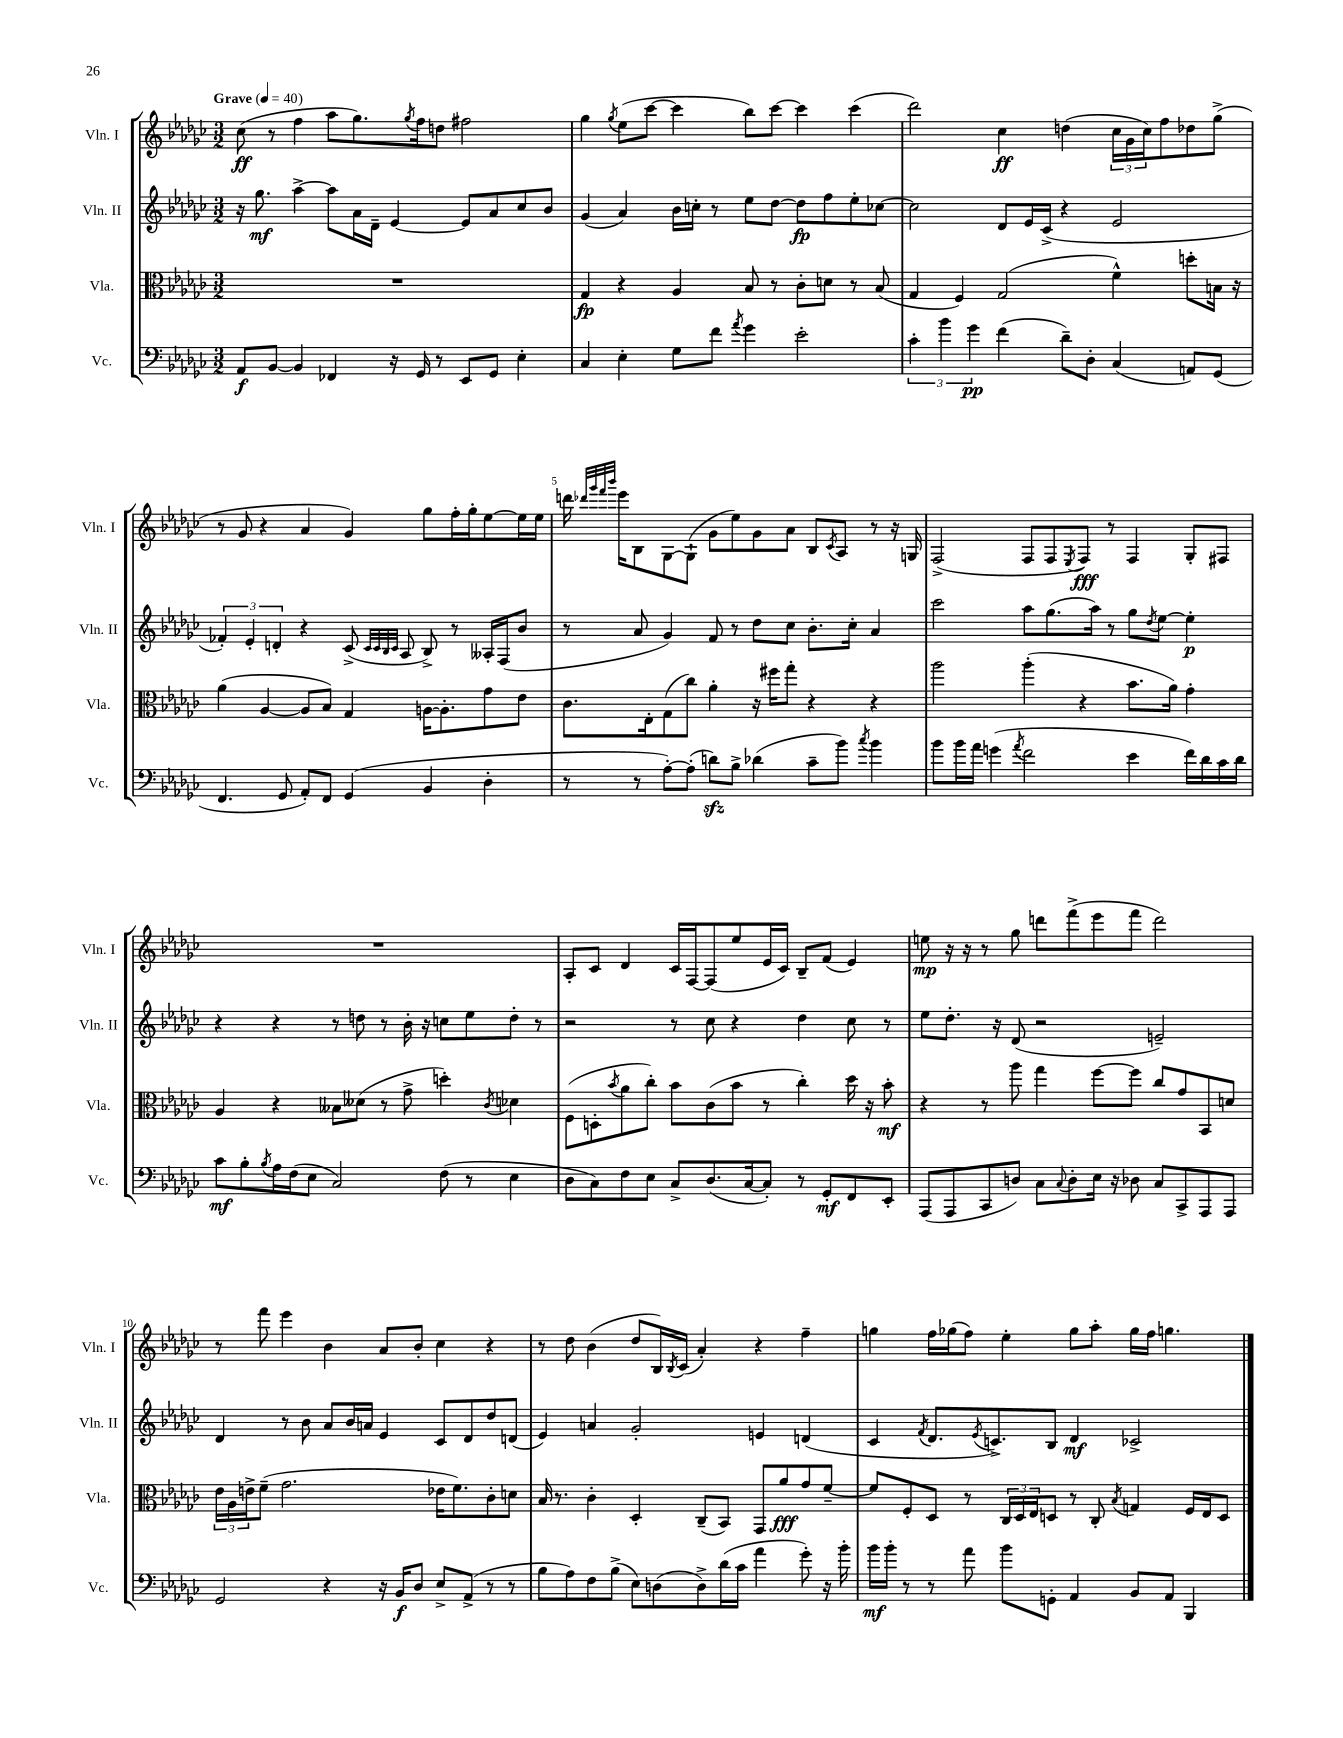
<<
\new StaffGroup <<
\new Staff = "s0" \with { instrumentName = "Vln. I" shortInstrumentName = "Vln. I" } {
    \clef treble \key ges \major \numericTimeSignature \time 3/2 \tempo "Grave" 4 = 40
    ces''8\ff( r8 f''4 aes''8 ges''8.) \acciaccatura { ges''8 } f''16 d''8 fis''2 |
    ges''4 \acciaccatura { ges''8 } ees''8( ces'''8~ ces'''4 bes''8) ces'''8~ ces'''4 ces'''4( |
    des'''2) ces''4\ff d''4( \tuplet 3/2 { ces''16 ges'16 ces''16) } f''8 des''8 ges''8->( |
    r8 ges'8 r4 aes'4 ges'4) ges''8 f''16-. ges''16-. ees''8~ ees''16 ees''16 |
    d'''16 \grace { des'''32 ges'''32 f'''32 bes'''32 } ees'''16 bes8 ges8~ ges8-!( ges'8 ees''8) ges'8 aes'8 bes8 \acciaccatura { ces'8 } aes8 r8 r16 g16 |
    f2->( f8 f8 \acciaccatura { ees8 } f8\fff) r8 f4 ges8-. fis8 |
    R1. |
    aes8-. ces'8 des'4 ces'16 f16~ f8( ees''8 ees'16 ces'16) bes8-- f'8( ees'4) |
    e''8\mp r16 r16 r8 ges''8 d'''8 f'''8->( ees'''8 f'''8 d'''2) |
    r8 f'''8 ees'''4 bes'4 aes'8 bes'8-. ces''4 r4 |
    r8 des''8 bes'4( des''8 bes16) \acciaccatura { bes8 } ces'16( aes'4-.) r4 f''4-- |
    g''4 f''16 ges''16( f''8) ees''4-. ges''8 aes''8-. ges''16 f''16 g''4. \bar "|." |
}
\new Staff = "s1" \with { instrumentName = "Vln. II" shortInstrumentName = "Vln. II" } {
    \clef treble \key ges \major \numericTimeSignature \time 3/2
    r16 ges''8.\mf aes''4~-> aes''8 aes'16 des'16-- ees'4~ ees'8 aes'8 ces''8 bes'8 |
    ges'4( aes'4) bes'16 c''16-. r8 ees''8 des''8~ des''8\fp f''8 ees''8-. ces''8~ |
    ces''2 des'8 ees'16 ces'16->( r4 ees'2 |
    \tuplet 3/2 { fes'4-.) ees'4-. d'4-. } r4 ces'8->( \grace { ces'32 ces'32 bes32 ces'32 } aes8 bes8->) r8 aeses16-. f16( bes'8 |
    r8 aes'8 ges'4) f'8 r8 des''8 ces''8 bes'8.-. ces''16-. aes'4 |
    ces'''2 aes''8 ges''8.( aes''16) r8 ges''8 \acciaccatura { des''8 } ees''8~ ees''4-.\p |
    r4 r4 r8 d''8 r8 bes'16-. r16 c''8 ees''8 d''8-. r8 |
    r2 r8 ces''8 r4 des''4 ces''8 r8 |
    ees''8 des''8.-. r16 des'8( r2 e'2--) |
    des'4 r8 bes'8 aes'8 bes'16 a'16 ees'4 ces'8 des'8 des''8 d'8( |
    ees'4) a'4 ges'2-. e'4 d'4( |
    ces'4 \acciaccatura { f'8 } des'8. \acciaccatura { ees'8 } c'8.->) bes8 des'4\mf ces'2-> \bar "|." |
}
\new Staff = "s2" \with { instrumentName = "Vla." shortInstrumentName = "Vla." } {
    \clef alto \key ges \major \numericTimeSignature \time 3/2
    R1. |
    ges4\fp r4 aes4 bes8 r8 ces'8-. d'8 r8 bes8( |
    ges4 f4) ges2( f'4-^) d''8-. b16 r16 |
    aes'4( aes4~ aes8 bes8) ges4 a16~ a8.-. ges'8 ees'8 |
    ces'8. ees16-. ges8( ces''8) aes'4-. r16 fis''16 ges''8-. r4 r4 |
    aes''2 aes''4-.( r4 bes'8. aes'16) ges'4-. |
    aes4 r4 beses8 deses'8( r8 ges'8-> d''4-.) \acciaccatura { ces'8 } des'4 |
    f8( d8-. \acciaccatura { bes'8 } aes'8 ces''8-.) bes'8 ces'8( bes'8 r8 ces''4-.) des''16 r16 bes'8-.\mf |
    r4 r8 aes''8 ges''4 f''8~ f''8 ces''8 ges'8 bes,8 d'8 |
    \tuplet 3/2 { ees'16 aes16 e'16-> } f'8--( ges'2. ees'16 f'8.) ces'8-. d'8 |
    bes16 r8. ces'4-. des4-. ces8--( bes,8) ges,8 aes'8\fff ges'8 f'8~-- |
    f'8 f8-. des8 r8 \tuplet 3/2 { ces16 des16 ees16 } d8 r8 ces8-. \acciaccatura { bes8 } g4 f16 ees16 d8 \bar "|." |
}
\new Staff = "s3" \with { instrumentName = "Vc." shortInstrumentName = "Vc." } {
    \clef bass \key ges \major \numericTimeSignature \time 3/2
    aes,8\f bes,8~ bes,4 fes,4 r16 ges,16 r8 ees,8 ges,8 ees4-. |
    ces4 ees4-. ges8 f'8 \acciaccatura { aes'8 } ges'4 ees'2-. |
    \tuplet 3/2 { ces'4-. bes'4 ges'4\pp } f'4( des'8--) des8-. ces4( a,8) ges,8( |
    f,4. ges,8 aes,8-.) f,8 ges,4( bes,4 des4-. |
    r8 r8 aes8~-.) aes8-.( d'8\sfz) bes8-> des'4( ces'8-- bes'8) \acciaccatura { ces''8 } bes'4 |
    bes'8 bes'16 aes'16 g'4( \acciaccatura { aes'8 } f'2 ees'4 f'16) des'16 ces'16 des'16 |
    ces'8\mf bes8-. \acciaccatura { bes8 } aes16 f16( ees8 ces2) f8( r8 ees4 |
    des8 ces8) f8 ees8 ces8-> des8.( ces16~ ces8-.) r8 ges,8-.\mf f,8 ees,8-. |
    aes,,8( aes,,8 ces,8 d8) ces8 \appoggiatura { ces8 } d8-. ees16 r16 des8 ces8 ces,8-> aes,,8 aes,,8 |
    ges,2 r4 r16 bes,16\f des8 ees8-> aes,8->( r8 r8 |
    bes8 aes8) f8 bes8->( ees8) d8( d8->) des'16( ces'16 aes'4 ges'8-.) r16 bes'16-. |
    bes'16\mf bes'16-. r8 r8 aes'8 bes'8 g,8-. aes,4 bes,8 aes,8 bes,,4 \bar "|." |
}
>>
>>
\layout { \context { \Score \override BarNumber.break-visibility = ##(#f #t #t) barNumberVisibility = #(every-nth-bar-number-visible 5) } }
